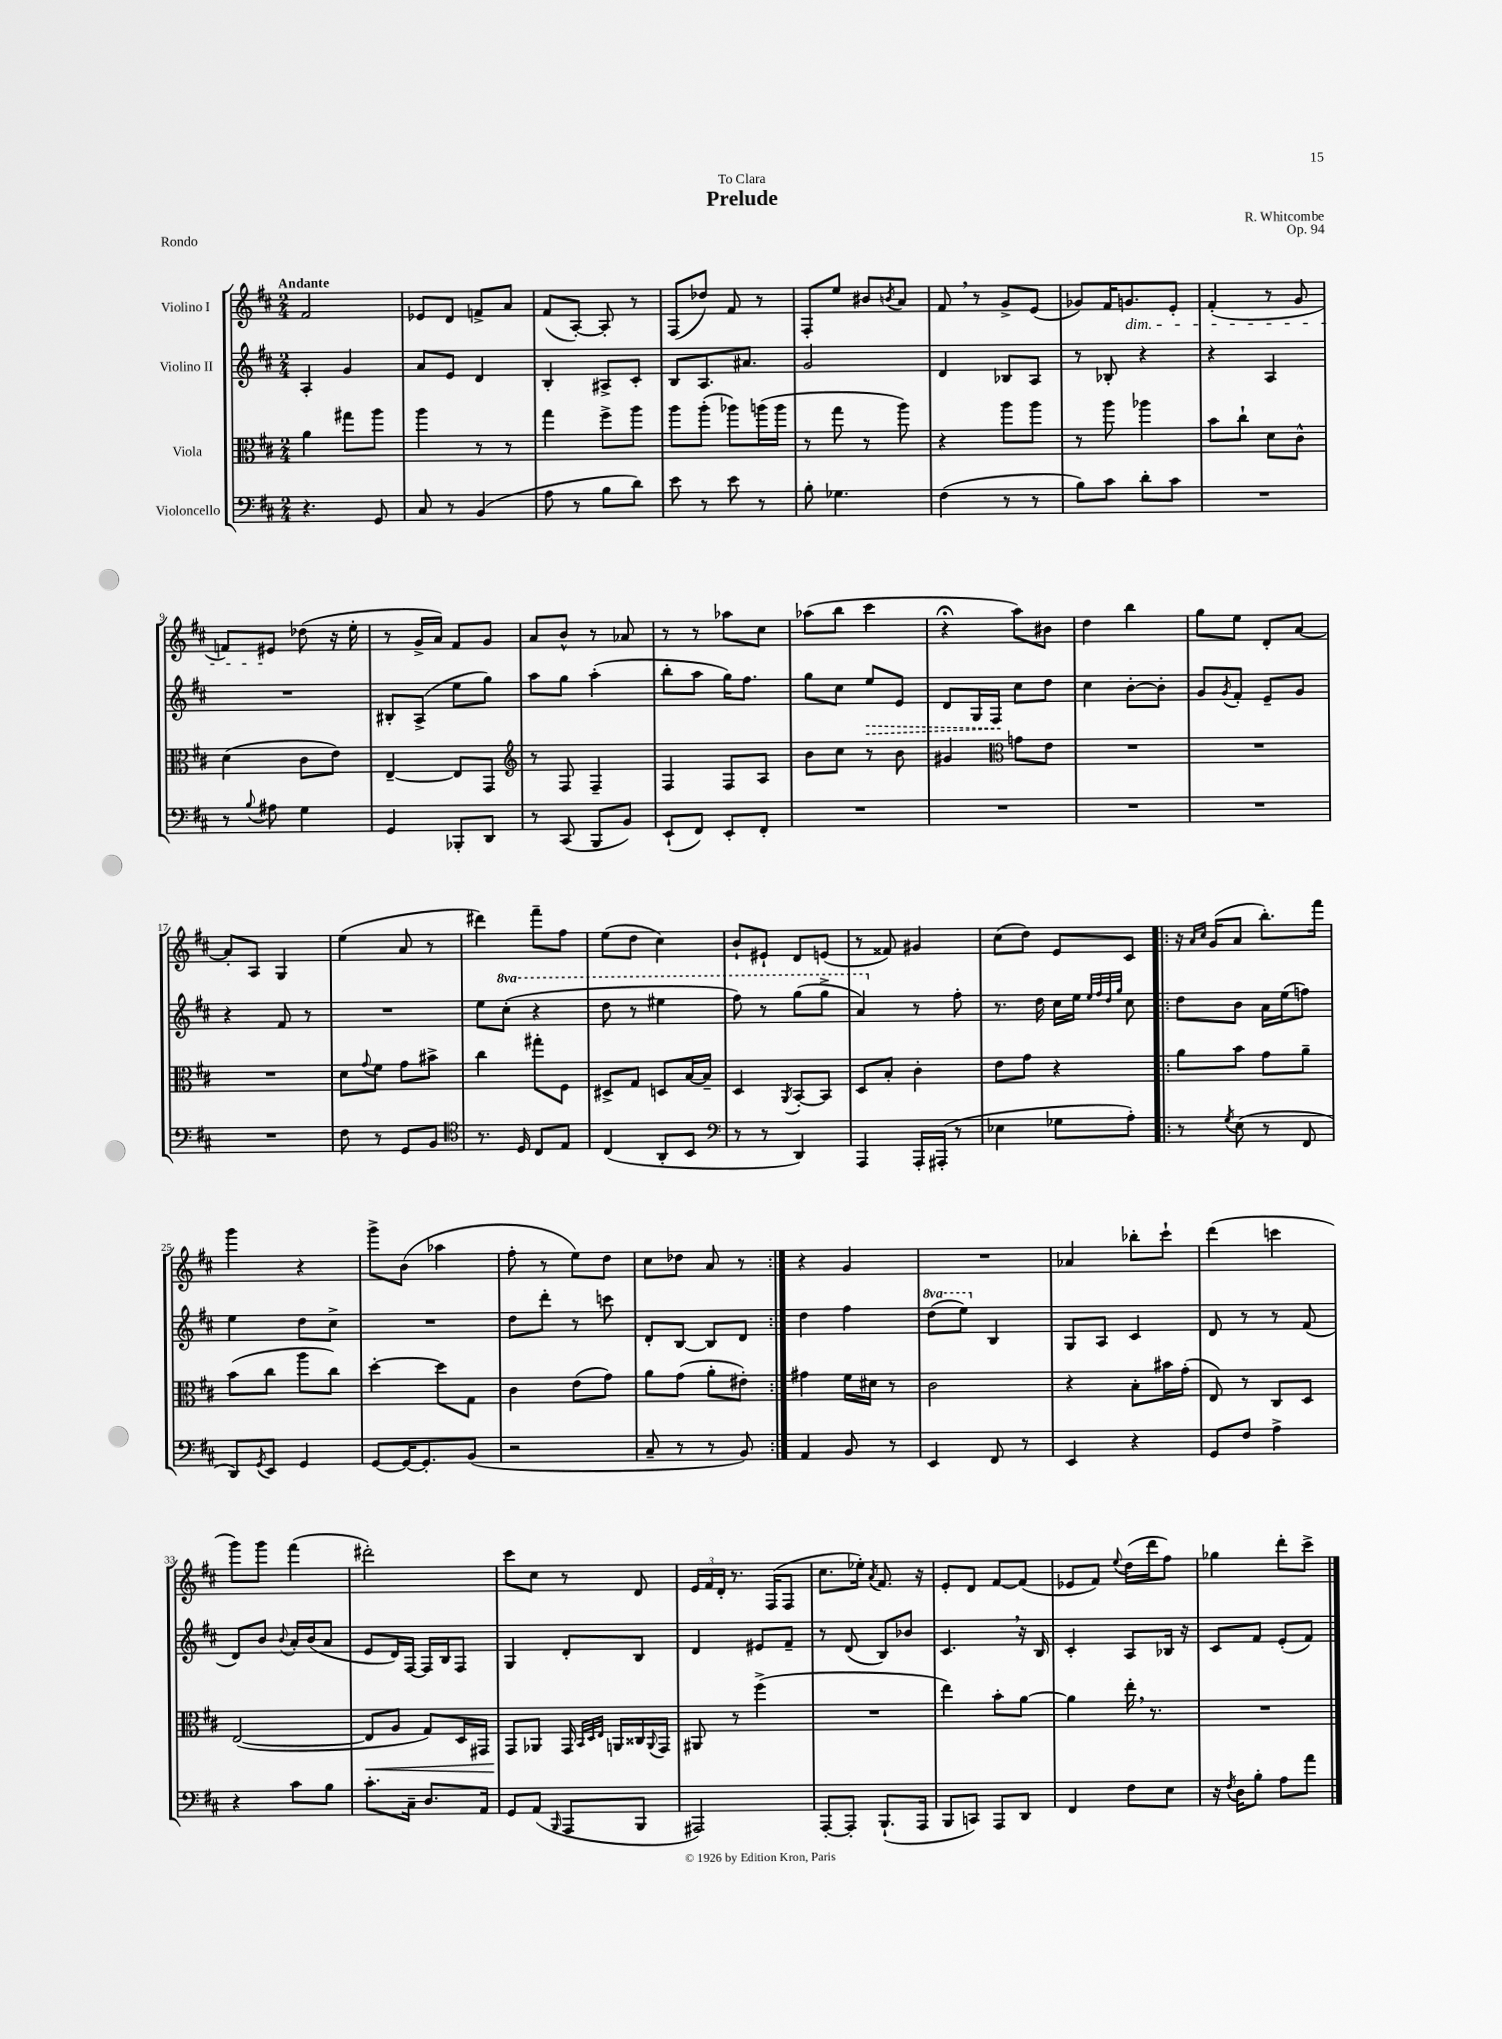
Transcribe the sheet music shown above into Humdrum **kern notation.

**kern	**kern	**kern	**kern
*staff4	*staff3	*staff2	*staff1
*clefF4	*clefC3	*clefG2	*clefG2
*k[f#c#]	*k[f#c#]	*k[f#c#]	*k[f#c#]
*M2/4	*M2/4	*M2/4	*M2/4
4.r	4a	4A'	2f#
.	8gg#	4g	.
8GG	8aa	.	.
=	=	=	=
8C#	4aa	8a	8e-
8r	.	8e	8d
(4BB	8r	4d	8f^
.	8r	.	8a
=	=	=	=
8A	4gg	4B'	(8f#
8r	.	.	[8A')
8B	8ff#^	8A#^	8A']
8d)	8aa	8c#'	8r
=	=	=	=
8e	8aa	8B	(8F#
8r	(8aa'	8.A	8dd-)
8e	8aa-)	.	8f#
.	.	8.a#	.
8r	(16aa	.	8r
.	16aa	.	.
=	=	=	=
8B'	8r	2g	8F#'
4.G-	8gg	.	8ee
.	8r	.	8b#
.	.	.	8qb
.	8aa)	.	8a
=	=	=	=
(4F#	4r	4d	8f#
.	.	.	8r
8r	8aa	8B-	8g^
8r	8aa	8A	(8e
=	=	=	=
8B)	8r	8r	8g-)
8c#	8aa	8B-'	16f#
.	.	.	8.g
8d'	4aa-	4r	.
8c#	.	.	8e'
=	=	=	=
2r	8b	4r	(4f#'
.	8cc#`	.	.
.	8d	4A	8r
.	8c#^^	.	8g
=	=	=	=
8r	(4d	2r	8f)
8qqB	.	.	.
8A#	.	.	8e#
4G	8c#	.	(8dd-
.	8e)	.	16r
.	.	.	16ee'
=	=	=	=
4GG	[4E~	8B#'	8r
.	.	(8A^	16g^
.	.	.	16a)
8BBB-'	8E]	8ee	8f#
8DD	8GG	8gg)	8g
=	=	=	=
*	*clefG2	*	*
8r	8r	8aa	8a
(8CC#	8F#	8gg	8b^^
8BBB	4F#~	(4aa'	8r
8BB)	.	.	8a-
=	=	=	=
(8EE`	4F#	8bb'	8r
8FF#)	.	8aa	8r
8EE'	8F#	16gg)	8aa-
.	.	8.ff#	.
8FF#'	8A	.	8cc#
=	=	=	=
2r	8b	8gg	(8aa-
.	8cc#	8cc#	8bb
.	8r	8ee	4ccc#
.	8b	8e	.
=	=	=	=
2r	4g#	8d	4r;
.	.	16G	.
.	.	16F#	.
*	*clefC3	*	*
.	8g	8cc#	8aa)
.	8e	8dd	8b#
=	=	=	=
2r	2r	4cc#	4dd
.	.	[8b'	4bb
.	.	8b']	.
=	=	=	=
2r	2r	8g	8gg
.	.	8qg	.
.	.	8f#'	8ee
.	.	8e~	8d'
.	.	8g	[8a
=	=	=	=
2r	2r	4r	8a']
.	.	.	8A
.	.	8f#	4G
.	.	8r	.
=	=	=	=
8F#	8d	2r	(4ee
.	8qqg	.	.
8r	8f#	.	.
8GG	8g	.	8a
8BB	8b#^	.	8r
=	=	=	=
*clefC4	*	*	*
8.r	4cc#	8ee	4ddd#)
.	.	(8ccc#'	.
16D	.	.	.
8C#	8gg#'	4r	8fff#~
8E	8F#	.	8ff#
=	=	=	=
(4C#	8D#^	8ddd	(8ee
.	8G	8r	8dd
8AA'	8D	4eee#	4cc#)
8BB	[16B	.	.
.	16B~]	.	.
=	=	=	=
*clefF4	*	*	*
8r	4D	8fff#)	8b`
8r	.	8r	8e#`
.	8qAA	.	.
4DD)	[8BB'	(8ggg	8d
.	8BB]	8ggg^	(8e
=	=	=	=
4AAA	8D	4aa)	8r
.	8B'	.	8f##)
16AAA'	4c#'	8r	4g#
(16AAA#'	.	.	.
8r	.	8ff#'	.
=	=	=	=
4E-	8e	8.r	(8cc#
.	8g	.	8dd)
.	.	16dd	.
8G-	4r	16cc#	8e
.	.	16ee	.
.	.	32qqee	.
.	.	32qqff#	.
.	.	32qqdd	.
.	.	32qqgg	.
8A')	.	8cc#	8c#
=!|:	=!|:	=!|:	=!|:
8r	8a	8dd	16r
.	.	.	16qqa
.	.	.	16qqcc#
.	.	.	(16g
8qG	.	.	.
(8E	8b	8b	8a
8r	8g	16a	8.bb')
.	.	(16ee	.
8FF#	8a~	8ff)	.
.	.	.	16fff#
=	=	=	=
8DD)	(8b	4ee	4ggg
8qGG	.	.	.
8EE	8cc#	.	.
4GG	8aa	8dd	4r
.	8cc#)	8cc#^	.
=	=	=	=
[8GG	[4dd'	2r	8ggg^
16GG_	.	.	(8b
8.GG']	.	.	.
.	8dd]	.	4aa-
(8BB	8G	.	.
=	=	=	=
2r	4c#	8dd	8ff#'
.	.	8ddd'	8r
.	(8e	8r	8ee)
.	8g)	8ccc	8dd
=	=	=	=
8C#~	8a	8d'	8cc#
8r	(8g	[8B	8dd-
8r	8a'	8B]	8a
8BB)	8e#')	8d	8r
=:|!	=:|!	=:|!	=:|!
4AA	4g#	4dd	4r
8BB	16f#	4ff#	4g
.	16d#	.	.
8r	8r	.	.
=	=	=	=
4EE	2c#	(8ddd	2r
.	.	8eee)	.
8FF#	.	4B	.
8r	.	.	.
=	=	=	=
4EE	4r	8G	4a-
.	.	8A	.
4r	8B'	4c#	8bb-'
.	16b#	.	8ccc#`
.	(16g'	.	.
=	=	=	=
8GG	8E)	8d	(4ddd
8F#	8r	8r	.
4A^	8C#	8r	4ccc
.	8D	(8f#	.
=	=	=	=
4r	([2E	8d)	8ggg)
.	.	8b	8ggg
.	.	8qqb	.
8c#	.	16a'	(4fff#
.	.	(16b	.
8B	.	8a	.
=	=	=	=
8.c#'	8E]	8e	2ddd#')
.	8A	16d)	.
16C#~	.	[16F#	.
8.D	8G)	16F#]	.
.	.	16B	.
.	16D	8F#	.
16AA	16GG#	.	.
=	=	=	=
8GG	8GG	4G	8ccc#
(8AA	8AA-	.	8cc#
16qqBBB	.	.	.
8AAA	16GG	8d'	8r
.	32qqBB	.	.
.	32qqD	.	.
.	32qqE	.	.
.	16AA	.	.
8BBB	16C##	8B	8d
.	8qqAA	.	.
.	16GG	.	.
=	=	=	=
2AAA#)	8AA#	4d	24e
.	.	.	24f#
.	.	.	24d'
.	8r	.	8.r
.	(4ff#^	8e#	.
.	.	.	(16F#
.	.	8f#~	8F#
=	=	=	=
[8AAA'	2r	8r	8.cc#
8AAA']	.	(8d	.
.	.	.	16ee-')
.	.	.	8qa
(8.BBB`	.	8B)	8.f#
.	.	8b-	.
16AAA	.	.	16r
=	=	=	=
8BBB	4ee)	4.c#	8e'
8CC)	.	.	8d
8AAA	8b'	.	[8f#
8DD	[8a	16r	(8f#]
.	.	16B	.
=	=	=	=
4FF#	4a]	4c#'	8e-
.	.	.	8f#)
.	.	.	8qqee
8F#	16ee'	8A	(16dd
.	8.r	.	16ddd
8E	.	16B-	8ff#)
.	.	16r	.
=	=	=	=
16r	2r	8c#	4gg-
8qF#	.	.	.
16D	.	.	.
8B'	.	8f#	.
8A	.	(8e'	8ddd'
8a	.	8f#)	8ccc#^
==	==	==	==
*-	*-	*-	*-
